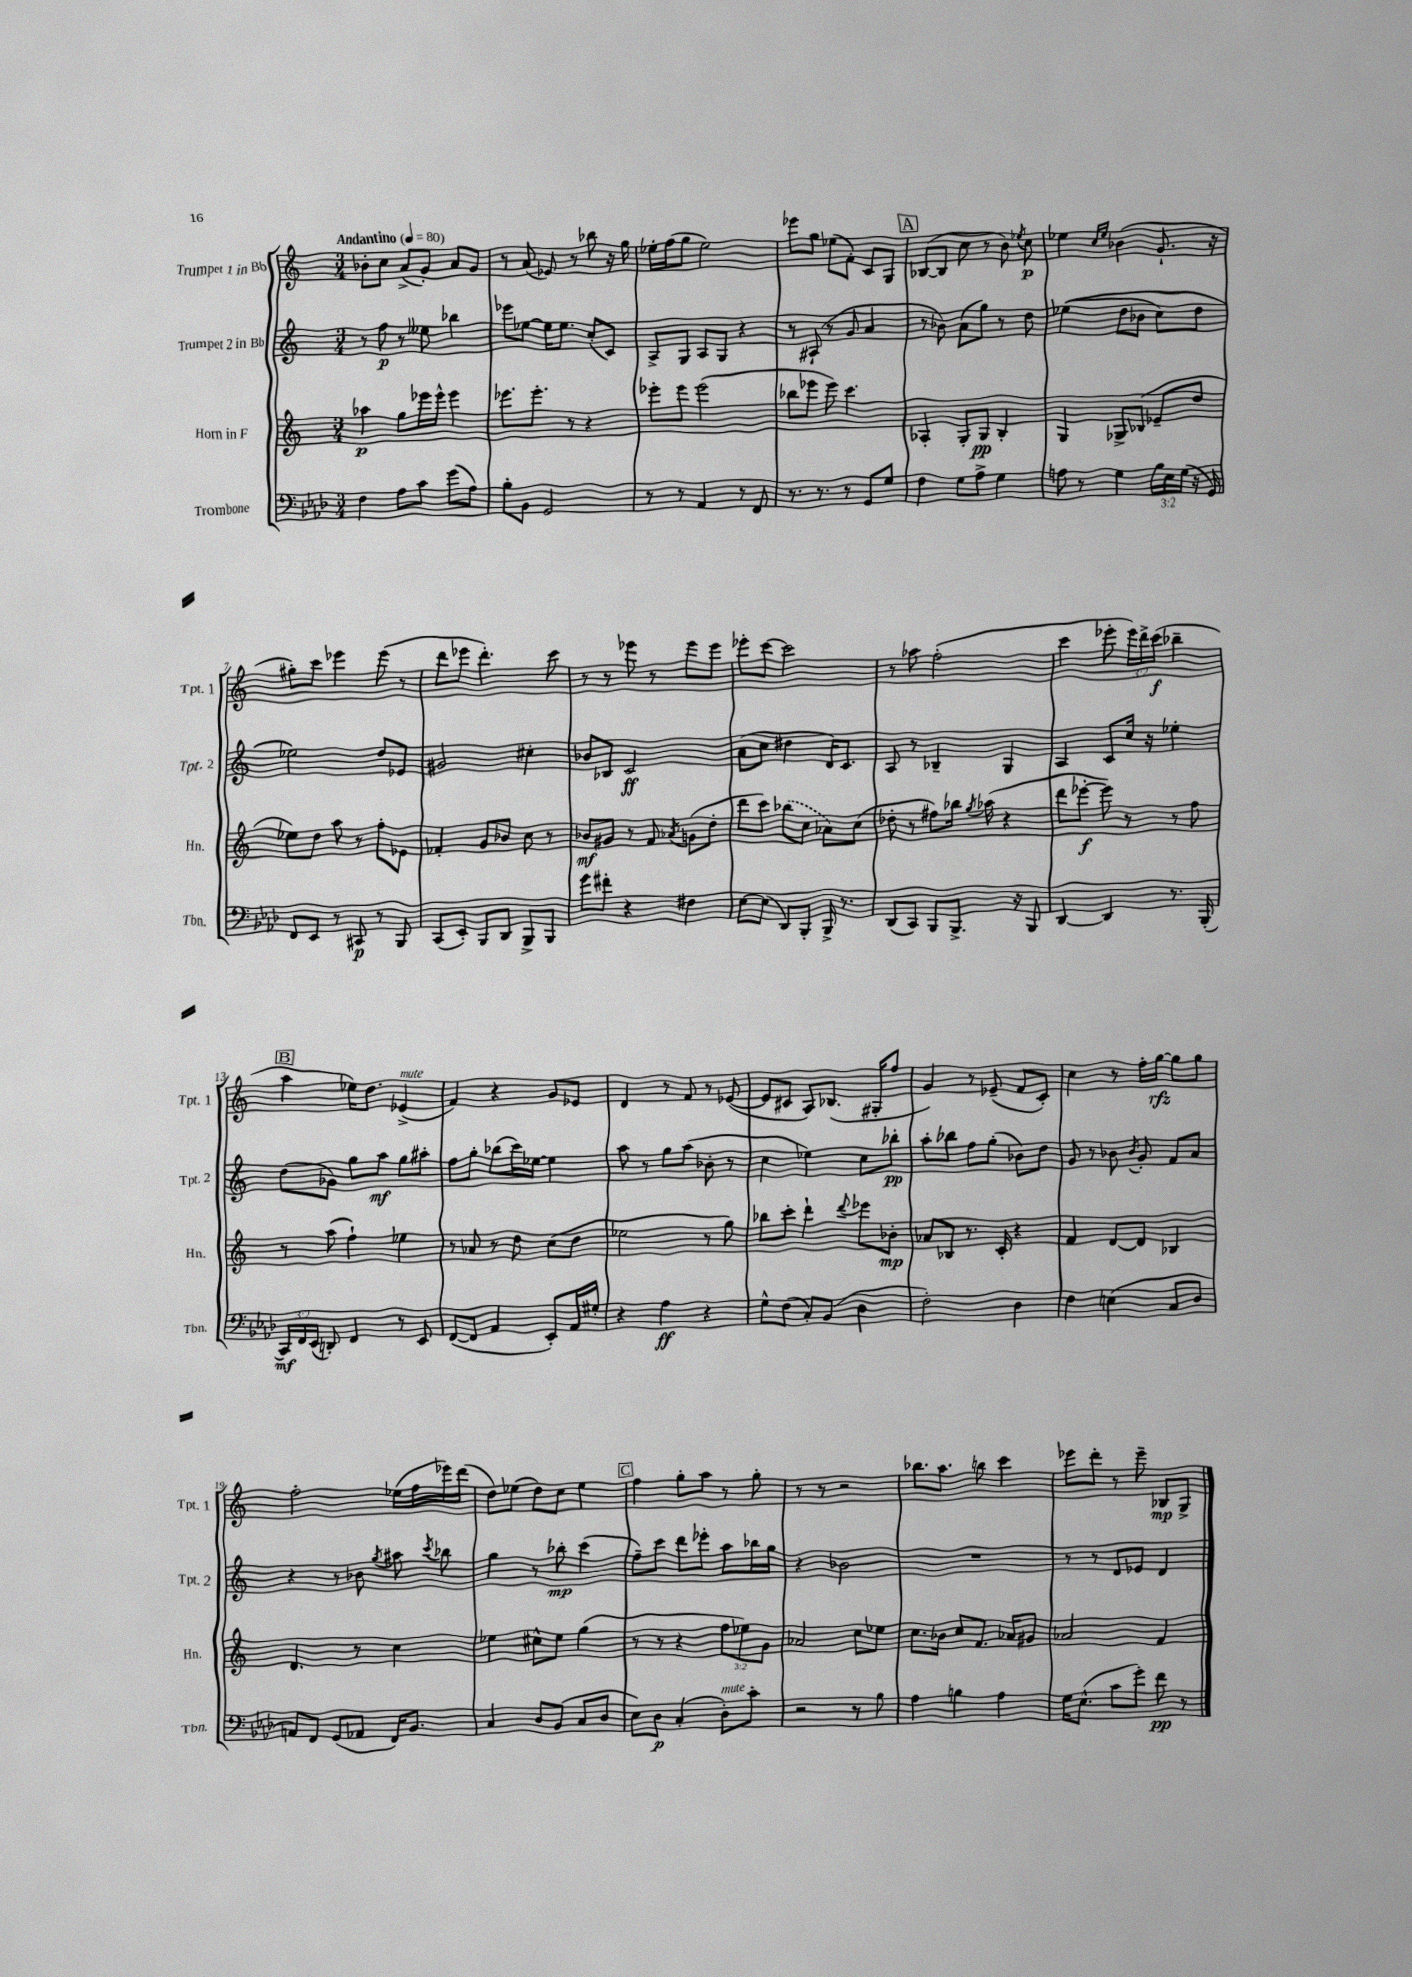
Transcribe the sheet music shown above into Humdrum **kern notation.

**kern	**dynam	**kern	**dynam	**kern	**dynam	**kern	**dynam
*part4	*part4	*part3	*part3	*part2	*part2	*part1	*part1
*staff4	*staff4	*staff3	*staff3	*staff2	*staff2	*staff1	*staff1
*I"Trombone	*	*I"Horn in F	*	*I"Trumpet 2 in Bb	*	*I"Trumpet 1 in Bb	*
*I'Tbn.	*	*I'Hn.	*	*I'Tpt. 2	*	*I'Tpt. 1	*
*clefF4	*	*clefG2	*	*clefG2	*	*clefG2	*
*k[b-e-a-d-]	*	*k[]	*	*k[]	*	*k[]	*
*M3/4	*	*M3/4	*	*M3/4	*	*M3/4	*
*MM80	*	*MM80	*	*MM80	*	*MM80	*
=1	=1	=1	=1	=1	=1	=1	=1
!	!	!	!	!	!	!LO:TX:a:B:t=Andantino	!
4F\	.	4aa-X\	p	8r	.	8b-X'\L	.
.	.	.	.	8ff\	p	8cc\J	.
8A-\L	.	8gg\L	.	8r	.	(8a^/L	.
8c\J	.	16eee-X\L	.	8ee--X\	.	8g'/J)	.
.	.	16eee-^^\JJ	.	.	.	.	.
(8g\L	.	4eee-\	.	4bb-X\	.	8a/L	.
8A-\J)	.	.	.	.	.	8g/J	.
=2	=2	=2	=2	=2	=2	=2	=2
8B-'\L	.	8.eee-X\L	.	8eee-X\L	.	8r	.
8BB-\J	.	.	.	[8ee-X\J	.	(8a/	.
.	.	8.eee-'\J	.	.	.	.	.
2GG/	.	.	.	16ee-\KL]	.	8e-X/)	.
.	.	.	.	8.ee-\J	.	.	.
.	.	8r	.	.	.	8r	.
.	.	4r	.	(8cc'/L	.	8bb-X\	.
.	.	.	.	8c/J)	.	16r	.
.	.	.	.	.	.	16gg\	.
=3	=3	=3	=3	=3	=3	=3	=3
8r	.	8eee-X'\L	.	8A^/L	.	16ee-X'\LL	.
.	.	.	.	.	.	(16ff\J	.
8r	.	8eee-\J	.	8G/J	.	8gg\J	.
4AA-/	.	(2eee-\	.	8A/L	.	2ee-\)	.
.	.	.	.	8G/J	.	.	.
8r	.	.	.	4r	.	.	.
8FF/	.	.	.	.	.	.	.
=4	=4	=4	=4	=4	=4	=4	=4
8.r	.	8bb-X\L	.	8r	.	8eee-X\L	.
.	.	8eee-X\J	.	(8A#X`/	.	8gg\J	.
8.r	.	.	.	.	.	.	.
.	.	8eee-\)	.	8r	.	(8ee-X\L	.
8r	.	4.ccc\	.	8g/	.	8f'\J)	.
8GG/L	.	.	.	4a/	.	8c/L	.
8G/J	.	.	.	.	.	8G/J	.
!!LO:REH:place=s1:t=A
=5	=5	=5	=5	=5	=5	=5	=5
4F\	.	4A-X'/	.	8r	.	([8B-X/L	.
.	.	.	.	8b-X\)	.	8B-/J]	.
8G\L	.	8G'/L	.	(8a\L	.	8cc\	.
8A-^\J	.	8G/J	pp	8gg\J)	.	8r	.
4G\	.	4B'/	.	8r	.	8b\)	.
.	.	.	.	.	.	8qee-X/	.
.	.	.	.	8dd\	.	8cc\	p
=6	=6	=6	=6	=6	=6	=6	=6
8An\	.	4G/	.	((4ee-X\	.	4ee-X\	.
8r	.	.	.	.	.	.	.
.	.	.	.	.	.	16qqcc/LL	.
.	.	.	.	.	.	16qqee-/JJ	.
4G\	.	8G-X^/L	.	8dd\L	.	(4b-X\	.
.	.	(8B-X/J	.	8b-X\J	.	.	.
24B-\LL	.	8e-X~/L	.	8cc\L)	.	8.g`/	.
24E-\	.	.	.	.	.	.	.
(24G\JJ	.	.	.	.	.	.	.
16r	.	8dd/J	.	8dd\J	.	.	.
16GG/)	.	.	.	.	.	16r	.
!!LO:LB:g=z
=7	=7	=7	=7	=7	=7	=7	=7
8FF/L	.	8ee-X\L)	.	2ee-X\)	.	8gg#X'\L)	.
8EE-/J	.	8dd\J	.	.	.	8ccc\J	.
8r	.	8aa\	.	.	.	4eee-X\	.
8CC#X/	p	8r	.	.	.	.	.
8r	.	8ff'\L	.	8dd/L	.	(8eee-\	.
8BBB-/	.	8e-X\J	.	8e-X/J	.	8r	.
=8	=8	=8	=8	=8	=8	=8	=8
(8CC/L	.	4f-X'/	.	2g#X/	.	8ddd\L	.
8EE-'/J)	.	.	.	.	.	8eee-X\J	.
8BBB-/L	.	8g/L	.	.	.	4.ddd'\)	.
8DD-/J	.	8b-X/J	.	.	.	.	.
8BBB-^/L	.	8cc\	.	4cc#X'\	.	.	.
8BBB-/J	.	8r	.	.	.	8ccc\	.
=9	=9	=9	=9	=9	=9	=9	=9
8g\L	.	8b-X/L	mf	8b-X/L	.	8r	.
8f#X'\J	.	8g#X/J	.	8B-X/J	.	8r	.
4r	.	8r	.	2c/	ff	8eee-X\	.
.	.	8f/	.	.	.	8r	.
.	.	8qa-X/	.	.	.	.	.
4F#X\	.	(8gn\L	.	.	.	8eee-\L	.
.	.	8dd'\J	.	.	.	8eee-\J	.
=10	=10	=10	=10	=10	=10	=10	=10
[8E-\L	.	8ddd\L	.	(8a\L	.	8eee-X'\L	.
(8E-\J]	.	8ccc\J)	.	8cc\J	.	[8ccc\J	.
8DD-/L)	.	(8bb-X\L	.	4dd#X\	.	2ccc\]	.
8BBB-'/J	.	8cc\J	.	.	.	.	.
16BBB-^/	.	8a-X\L)	.	16d/KL)	.	.	.
8.r	.	.	.	8.c/J	.	.	.
.	.	(8cc\J	.	.	.	.	.
=11	=11	=11	=11	=11	=11	=11	=11
(8DD-/L	.	8dd-X'\	.	8A/	.	8r	.
8CC/J)	.	8r	.	8r	.	8aa-X\	.
8BBB-/L	.	8ff#X\L)	.	4B-X~/	.	(2ff'\	.
8.BBB-^/J	.	16bb-X\Jk	.	.	.	.	.
.	.	8qgg/	.	.	.	.	.
.	.	(16aa-X\	.	.	.	.	.
.	.	4r	.	4G/	.	.	.
16r	.	.	.	.	.	.	.
8BBB-/	.	.	.	.	.	.	.
=12	=12	=12	=12	=12	=12	=12	=12
[4DD-/	.	8ddd\L	.	4A/	.	4ccc\	.
.	.	[8eee-X'\J	f	.	.	.	.
4DD-/]	.	8eee-\])	.	8c/L	.	8eee-X'\	.
.	.	8r	.	16cc/Jk	.	24eee-\LL)	.
.	.	.	.	.	.	24ddd^\	.
.	.	.	.	16r	.	.	.
.	.	.	.	.	.	(24ccc\JJ	f
8.r	.	8r	.	4ee-X'\	.	4bb-X~\	.
.	.	8ff\	.	.	.	.	.
(16BBB-'/	.	.	.	.	.	.	.
!!LO:LB:g=z
!!LO:REH:place=s1:t=B
=13	=13	=13	=13	=13	=13	=13	=13
24CC/LL)	mf	8r	.	(8dd\L	.	4aa\	.
24FF/	.	.	.	.	.	.	.
(24EE-/JJ	.	.	.	.	.	.	.
8DDn'/)	.	(8aa\	.	8g-X\J)	.	.	.
4FF/	.	4ff`\)	.	8gg\L	.	16ee-X\KL)	.
.	.	.	.	.	.	8.dd\J	.
.	.	.	.	8aa\J	mf	.	.
!	!	!	!	!	!	!LO:TX:a:i:t=mute	!
8r	.	4ee-X\	.	8gg\L	.	(4e-X^/	.
8EE-/	.	.	.	8aa#X'\J	.	.	.
=14	=14	=14	=14	=14	=14	=14	=14
([8FF/L	.	8r	.	8ff\L	.	4f/)	.
8FF/J]	.	8a-X/	.	8gg'\J	.	.	.
4AA-/	.	8r	.	(8bb-X\L	.	4r	.
.	.	8dd\	.	16ccc\L)	.	.	.
.	.	.	.	[16ee-X\JJ	.	.	.
8EE-'/L)	.	(8cc\L	.	4ee-\]	.	8g/L	.
16AA-/L	.	8dd\J	.	.	.	8e-X/J	.
16G#X'/JJ	.	.	.	.	.	.	.
=15	=15	=15	=15	=15	=15	=15	=15
4r	.	2ee-X\	.	8aa\	.	4d/	.
.	.	.	.	8r	.	.	.
4A-\	ff	.	.	8gg\L	.	8r	.
.	.	.	.	(8aa\J	.	8f/	.
4r	.	8r	.	8b-X'\	.	8r	.
.	.	8gg\)	.	8r	.	([8e-X/	.
=16	=16	=16	=16	=16	=16	=16	=16
8G^^\L	.	8bb-X\L	.	4cc\	.	8e-/L]	.
(8F\J	.	8ccc'\J	.	.	.	8c#X/J	.
8C'/L)	.	4ddd`\	.	4ee-X\)	.	8A/L)	.
(8BB-/J	.	.	.	.	.	(8.B-X/J	.
.	.	8qqddd/	.	.	.	.	.
4D-\	.	8eee-X\L	.	8cc\L	.	.	.
.	.	.	.	.	.	16G#X'/KL	.
.	.	8b-X'\J	mp	8bb-X'\J	pp	8ff/J	.
=17	=17	=17	=17	=17	=17	=17	=17
2F'\)	.	8a-X/L	.	8aa'\L	.	4g/)	.
.	.	8B-X/J	.	8bb-X\J	.	.	.
.	.	8.r	.	8ff\L	.	8r	.
.	.	.	.	(8gg'\J	.	(8e-X~/	.
.	.	16c'/	.	.	.	.	.
4D-\	.	4r	.	8b-X\L)	.	8f/L	.
.	.	.	.	8dd\J	.	8c'/J)	.
=18	=18	=18	=18	=18	=18	=18	=18
4F\	.	4f/	.	8g/	.	4cc\	.
.	.	.	.	8r	.	.	.
(4En\	.	[8d/L	.	8b-X\	.	8r	.
.	.	.	.	8qb-/	.	.	.
.	.	8d/J]	.	8g'/	.	16ff'\LL	.
.	.	.	.	.	.	[16gg\JJ	rfz
8C/L	.	4B-X/	.	8f/L	.	8gg\L]	.
8D-/J	.	.	.	8a/J	.	8gg\J	.
!!LO:LB:g=z
=19	=19	=19	=19	=19	=19	=19	=19
8AAn/L)	.	4.d/	.	4r	.	2ff'\	.
8FF/J	.	.	.	.	.	.	.
(8GG/L	.	.	.	8r	.	.	.
8AA-X/J	.	8r	.	8b-X\	.	.	.
.	.	.	.	8qgg/	.	.	.
16FF/KL)	.	4cc\	.	8aa#X\	.	(16ee-X\LL	.
8.BB-/J	.	.	.	.	.	16ff\	.
.	.	.	.	8qccc/	.	.	.
.	.	.	.	8bb-X\	.	16eee-X\)	.
.	.	.	.	.	.	(16ddd\JJ	.
=20	=20	=20	=20	=20	=20	=20	=20
4C/	.	4ee-X\	.	4gg\	.	8dd\L)	.
.	.	.	.	.	.	(8ee-X\J	.
8D-/L	.	8cc#X^^\L	.	8r	.	8dd\L)	.
(8BB-/J	.	8ee-\J	.	8bb-X'\	mp	8cc\J	.
8C/L	.	(4gg\	.	(4ccc\	.	4ee-\	.
8D-/J	.	.	.	.	.	.	.
!!LO:REH:place=s1:t=C
=21	=21	=21	=21	=21	=21	=21	=21
8E-\L)	.	8r	.	8ff~\L)	.	4ff\	.
8D-\J	p	8r	.	8ccc\J	.	.	.
(4C'/	.	4r	.	8ddd\L	.	8gg'\L	.
.	.	.	.	8eee-X'\J	.	8aa\J	.
!LO:TX:a:i:t=mute	!	!	!	!	!	!	!
8D-'\L)	.	12ff\L	.	8aa\L	.	8r	.
.	.	12ee-X\)	.	.	.	.	.
8c'\J	.	.	.	16bb-X\L	.	8gg'\	.
.	.	12g\J	.	.	.	.	.
.	.	.	.	16gg\JJ	.	.	.
=22	=22	=22	=22	=22	=22	=22	=22
2r	.	2a-X/	.	4r	.	8r	.
.	.	.	.	.	.	8r	.
.	.	.	.	2b-X\	.	2r	.
8r	.	8cc\L	.	.	.	.	.
8B-\	.	8ee-X\J	.	.	.	.	.
=23	=23	=23	=23	=23	=23	=23	=23
4A-\	.	8.cc\L	.	2.r	.	8.bb-X\L	.
.	.	16b-X\Jk	.	.	.	8.aa\J	.
4Bn\	.	8cc/L	.	.	.	.	.
.	.	8.f/J	.	.	.	8bbn\	.
4A-\	.	.	.	.	.	4ccc\	.
.	.	16a-X/KL	.	.	.	.	.
.	.	8g#X/J	.	.	.	.	.
=24	=24	=24	=24	=24	=24	=24	=24
16G\KL	.	2a-X/	.	8r	.	8eee-X\L	.
(8.E-^^\J	.	.	.	.	.	.	.
.	.	.	.	8r	.	8ddd'\J	.
8c\L	.	.	.	8d/L	.	8r	.
8g'\J)	.	.	.	8e-X/J	.	8eee-~\	.
8f\	pp	4f/	.	4d/	.	8B-X/L	mp
8r	.	.	.	.	.	8G^/J	.
==	==	==	==	==	==	==	==
*-	*-	*-	*-	*-	*-	*-	*-
